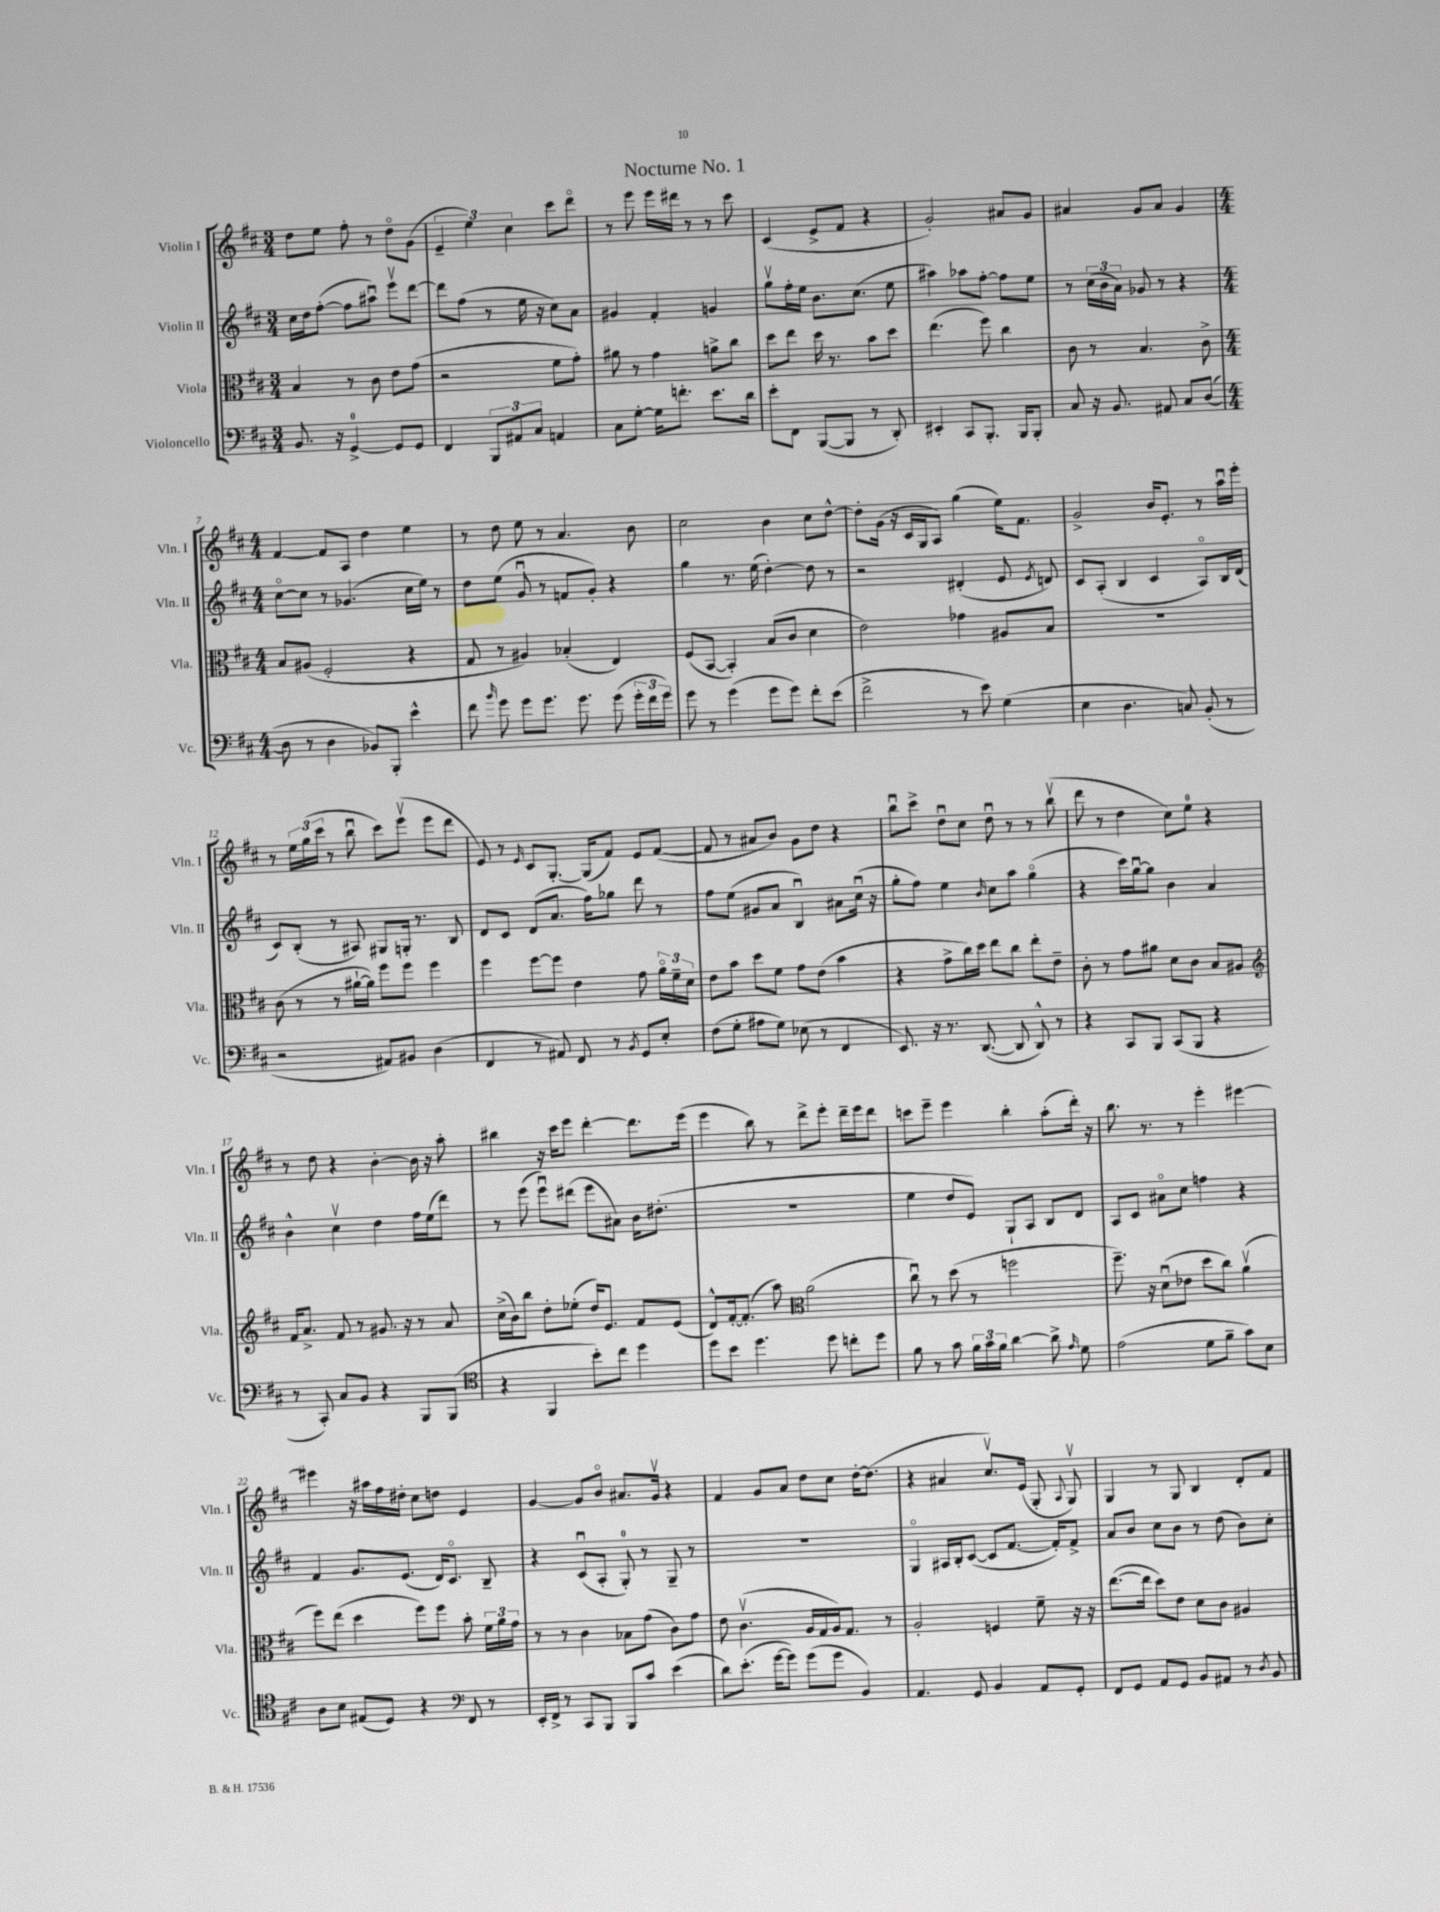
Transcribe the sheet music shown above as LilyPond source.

\header { title = "Nocturne No. 1" }
<<
\new StaffGroup <<
\new Staff = "s0" \with { instrumentName = "Violin I" shortInstrumentName = "Vln. I" } {
    \clef treble \key d \major \numericTimeSignature \time 3/4
    \autoBeamOff d''8[ e''8] fis''8-. r8 d''8[\flageolet g'8]( |
    \tuplet 3/2 { e'4-- e''4) cis''4 } cis'''8[ d'''8]\flageolet |
    r8 e'''8 e'''16[ dis'''16] r8 r8 cis'''8 |
    cis'4( e'8[-> fis'8] r4 |
    g'2-.) ais'8[ g'8] |
    ais'4 g'8[ ais'8] g'4 |
    \numericTimeSignature \time 4/4 fis'4~ fis'8[ a8] d''4 e''4 |
    r8 d''8 e''8 r8 a'4. b'8 |
    cis''2 b'4 cis''8[ d''8]~-^ |
    d''8[-. g'16]( r16 cis'16[ g16 a8]) g''4( e''16[) fis'8.] |
    g'2-> b'16[ e'8.]-. r8 a''16[\downbow e'''16]-. |
    r8 \tuplet 3/2 { e''16[ g''16( cis'''16] } r8 b''8\downbow cis'''8[) e'''8]\upbow( e'''8[ d'''8] |
    e'8) r8 \grace { e'16 } cis'8[ g8.]~-. g16[( fis'8]) e'8[ fis'8]~( |
    fis'8 r8 ais'8[ b'8]) g'8[ d''8] r4 |
    b''8[\downbow cis'''8]-> d''8[\downbow cis''8] d''8\downbow r8 r8 b''8\upbow( |
    d'''8 r8 d''4 cis''8[) e''8]-0 r4 |
    r8 d''8 r4 b'4~-. b'16 r16 a''8-. |
    bis''4 r16 cis'''16[ e'''8] d'''4~-. d'''8.[ e'''16]( |
    e'''4 b''8) r8 d'''8[-> e'''8]-. d'''16[-- e'''16 d'''8] |
    c'''8[ e'''8]-- e'''4 b''4-. a''8[-.( d'''16]-.) r16 |
    b''8. r8. r8 e'''4-. eis'''4~ |
    eis'''4 r16 ais''16[ fis''16 dis''16]-. cis''8[ d''8] e'4 |
    g'4~ g'8[ b'8]\flageolet ais'8.[ g'16]\upbow r4 |
    fis'4 g'8[ a'8] d''8[ cis''8] d''16[~-. d''8.]( |
    r4 ais'4 cis''8.[\upbow) e'16]( g8-. \appoggiatura { a8 } g8\upbow) |
    g4 r8 g8 b4 d'8[-. fis'8] \bar "|." |
}
\new Staff = "s1" \with { instrumentName = "Violin II" shortInstrumentName = "Vln. II" } {
    \clef treble \key d \major \numericTimeSignature \time 3/4
    \autoBeamOff cis''16[ d''16 fis''8]~-.( fis''8[ ais''8]\downbow) e'''8[\upbow d'''8]~ |
    d'''8[ fis''8]( r8 e''16 r16 cis''8[) a'8] |
    gis'4 fis'4-. g'4 |
    g''8[\upbow fis''16-. e''16] b'8.[ cis''8.]( e''8 |
    ais''4) aes''8[ fis''8]~-. fis''8[ e''8] |
    r8 \tuplet 3/2 { cis''16[( b'16 a'16]) } ges'8 r8 r4 |
    \numericTimeSignature \time 4/4 cis''8[~\flageolet cis''8] r8 ges'4.( cis''16[ e''16]) r8 |
    d''8[ e''8]( g'8\downbow r8 f'8[ g'8]-.) r4 |
    g''4 r8. e''16( d''4~-.) d''8 r8 |
    r2 dis'4-.( e'8 \acciaccatura { e'8 } d'8) |
    cis'8[ a8]-.( b4 cis'4 a8[\flageolet) b16 d'16]( |
    cis'8[) b8]-.( r8 ais8) gis8[ g16]-. r8. b8 |
    d'8[ cis'8] d'8[( a'8.] fis''16[) ges''8] d'''8 r8 |
    fis''8[ e''8]( gis'8[ a'8] b4\downbow) ais'8[ cis''16]\downbow( r16 |
    g''8[-. fis''8]) e''4 \grace { b'16 } cis''8[ a''8] g''4\flageolet( |
    r4 cis'''16[) g''16~\downbow g''8] b'4 a'4 |
    b'4-^ cis''4\upbow d''4 fis''16[ e''16( d'''8]) |
    r8 e'''8( e'''8[\downbow) dis'''8]( e'''8[ ais'8]) b'16[ dis''8.]-.( |
    R1 |
    e''4 d''8[ e'8]) g8[-! a8] b8[ d'8] |
    a8[ cis'8] ais'8[\flageolet cis''8] f''4 r4 |
    fis'4 g'8.[ e'8.]( d'16[) cis'8.]\flageolet b8-- |
    r4 cis'8[\downbow( a8]-. g8-0-.) r8 g8-- r8 |
    R1 |
    g4\flageolet ais16[ b16-. cis'8]~( cis'8[ fis'8.]~ fis'16[-.) fis'8]-> |
    a'8[ b'8] cis''8[ b'8] r8 d''8( b'8[) cis''8]-. \bar "|." |
}
\new Staff = "s2" \with { instrumentName = "Viola" shortInstrumentName = "Vla." } {
    \clef alto \key d \major \numericTimeSignature \time 3/4
    \autoBeamOff b4 r8 cis'8 e'8[ g'8]( |
    r2 fis'8[ g'8]-.) |
    ais'8 r8 g'4 a'8[-> cis''8] |
    d''8[ e''8] d''16 r8. b'8[ d''8] |
    e''4.( fis''8) cis''4 |
    cis'8 r8 b4. cis'8-> |
    \numericTimeSignature \time 4/4 b8[ ais8]( fis2-. r4 |
    g8 r8 ais4) bes4-.( e4) |
    fis8[( b,8]~ b,4-.) b8[( cis'8] d'4 |
    e'2) ges'4 ais8[ b8] |
    r1 |
    cis'8( r8 r8 ais'16[~-! ais'16]) fis''8[ fis''8] fis''4 |
    fis''4 fis''8[~ fis''8] e'4 g'8 \tuplet 3/2 { a'16[\flageolet fis'16-- d'16] } |
    e'8[ b'8] d''8[ fis'8] g'8[ e'8]( b'4 |
    r4 g'8[-> cis''16) d''16] e''8[ cis''8] e''8[-. e'8]-- |
    cis'8-. r8 g'8[ ais'8] d'8[ cis'8] b8[ ais8] |
    \clef treble fis'16[ a'8.]-> fis'8 r8 gis'8. r16 r8 a'8 |
    cis''16[->( b'16) b''8] d''8[-. ees''8]-.( d''16[) e'8.] fis'8[ e'8]( |
    d'8[-^) fis'16~-. fis'8.]-.( a''8) \clef alto a'2( |
    cis''8\downbow) r8 d''8( r8 f''2 |
    fis''8.--) r16 d'8[\downbow( ees'8] d''8[ cis''8]) a'4\upbow( |
    fis''8[) e''8]( d''4 fis''8[) fis''8] b'8-. \tuplet 3/2 { fis'16[ a'16 g'16] } |
    r8 r8 cis'4 bes8[ g'8]( cis'8[) g'8] |
    e'8 cis'4.\upbow( a16[ g16 a16) g8.] r8 |
    a2-. f4 fis'8-- r16 r16 |
    e''8.[~( e''16] d''8[) e'8] d'8[ cis'8] ais4 \bar "|." |
}
\new Staff = "s3" \with { instrumentName = "Violoncello" shortInstrumentName = "Vc." } {
    \clef bass \key d \major \numericTimeSignature \time 3/4
    \autoBeamOff b,8. r16 g,4-0~-> g,8[ g,8] |
    fis,4 \tuplet 3/2 { b,,8[ ais,8 cis8] } a,4 |
    cis8[ g8]~-. g16[ f'8.]-. e'8.[ d'16] |
    e'8[-. fis,8] b,,8[~( b,,8] r8 d,8-.) |
    eis,4-. cis,8[ b,,8.]-. b,,16[ b,,8]-. |
    cis8 r16 b,8. ais,8 cis8[ d8]~( |
    \numericTimeSignature \time 4/4 d8 r8 d4 bes,8[) b,,8]-. e'4-^ |
    fis'8 \grace { b'16 } g'8 g'8[ g'8.] g'8. g'8( \tuplet 3/2 { g'16[-. fis'16 g'16]) } |
    g'8 r8 g'4( g'8[ g'8]) fis'8[-. e'8]( |
    fis'2-> r8 e'8) g4( |
    e4 d4. c8) b,8-.( r8 |
    r2 ais,8[) bis,8] d4( |
    fis,4 r8 ais,8) fis,8 r8 \acciaccatura { b,8 } g,8[ e8]-. |
    fis8[( g8]-. ais8[ g8]) ees8( r8 fis,4 |
    e,8.) r16 r8. d,8.~( d,8 d,8-^) r8 |
    r4 cis,8[ b,,8] cis,8[( b,,8] r4 |
    r8 cis,8-.) cis8[ b,8] r4 b,,8[ b,,8]( |
    \clef tenor r4 fis,4 b'8[-.) cis''8] d''4 |
    d''8[ b'8] d''4. d''8 c''8[-. d''8] |
    fis'8 r8 g'8 \tuplet 3/2 { fis'16[ g'16 fis'16] } a'4~ a'8-> \grace { e'16 } d'8 |
    e'2( d'8[ fis'8]-- g'8[) b8] |
    a8[ b8] eis8[( d8]) r4 \clef bass fis,8 r8 |
    e,16[-. fis,16]-> r8 cis,8[ b,,8] b,,8[ cis'8] e'4( |
    d'8[) e'8.]-.( g'16[~ g'8]) g'8[( g'8] b,4) |
    a,4. g,8 b,4 a,8[ g,8]-. |
    fis,8[ g,8] a,8[ g,8] b,8[ ais,8] r8 \acciaccatura { d8 } b,8 \bar "|." |
}
>>
>>
